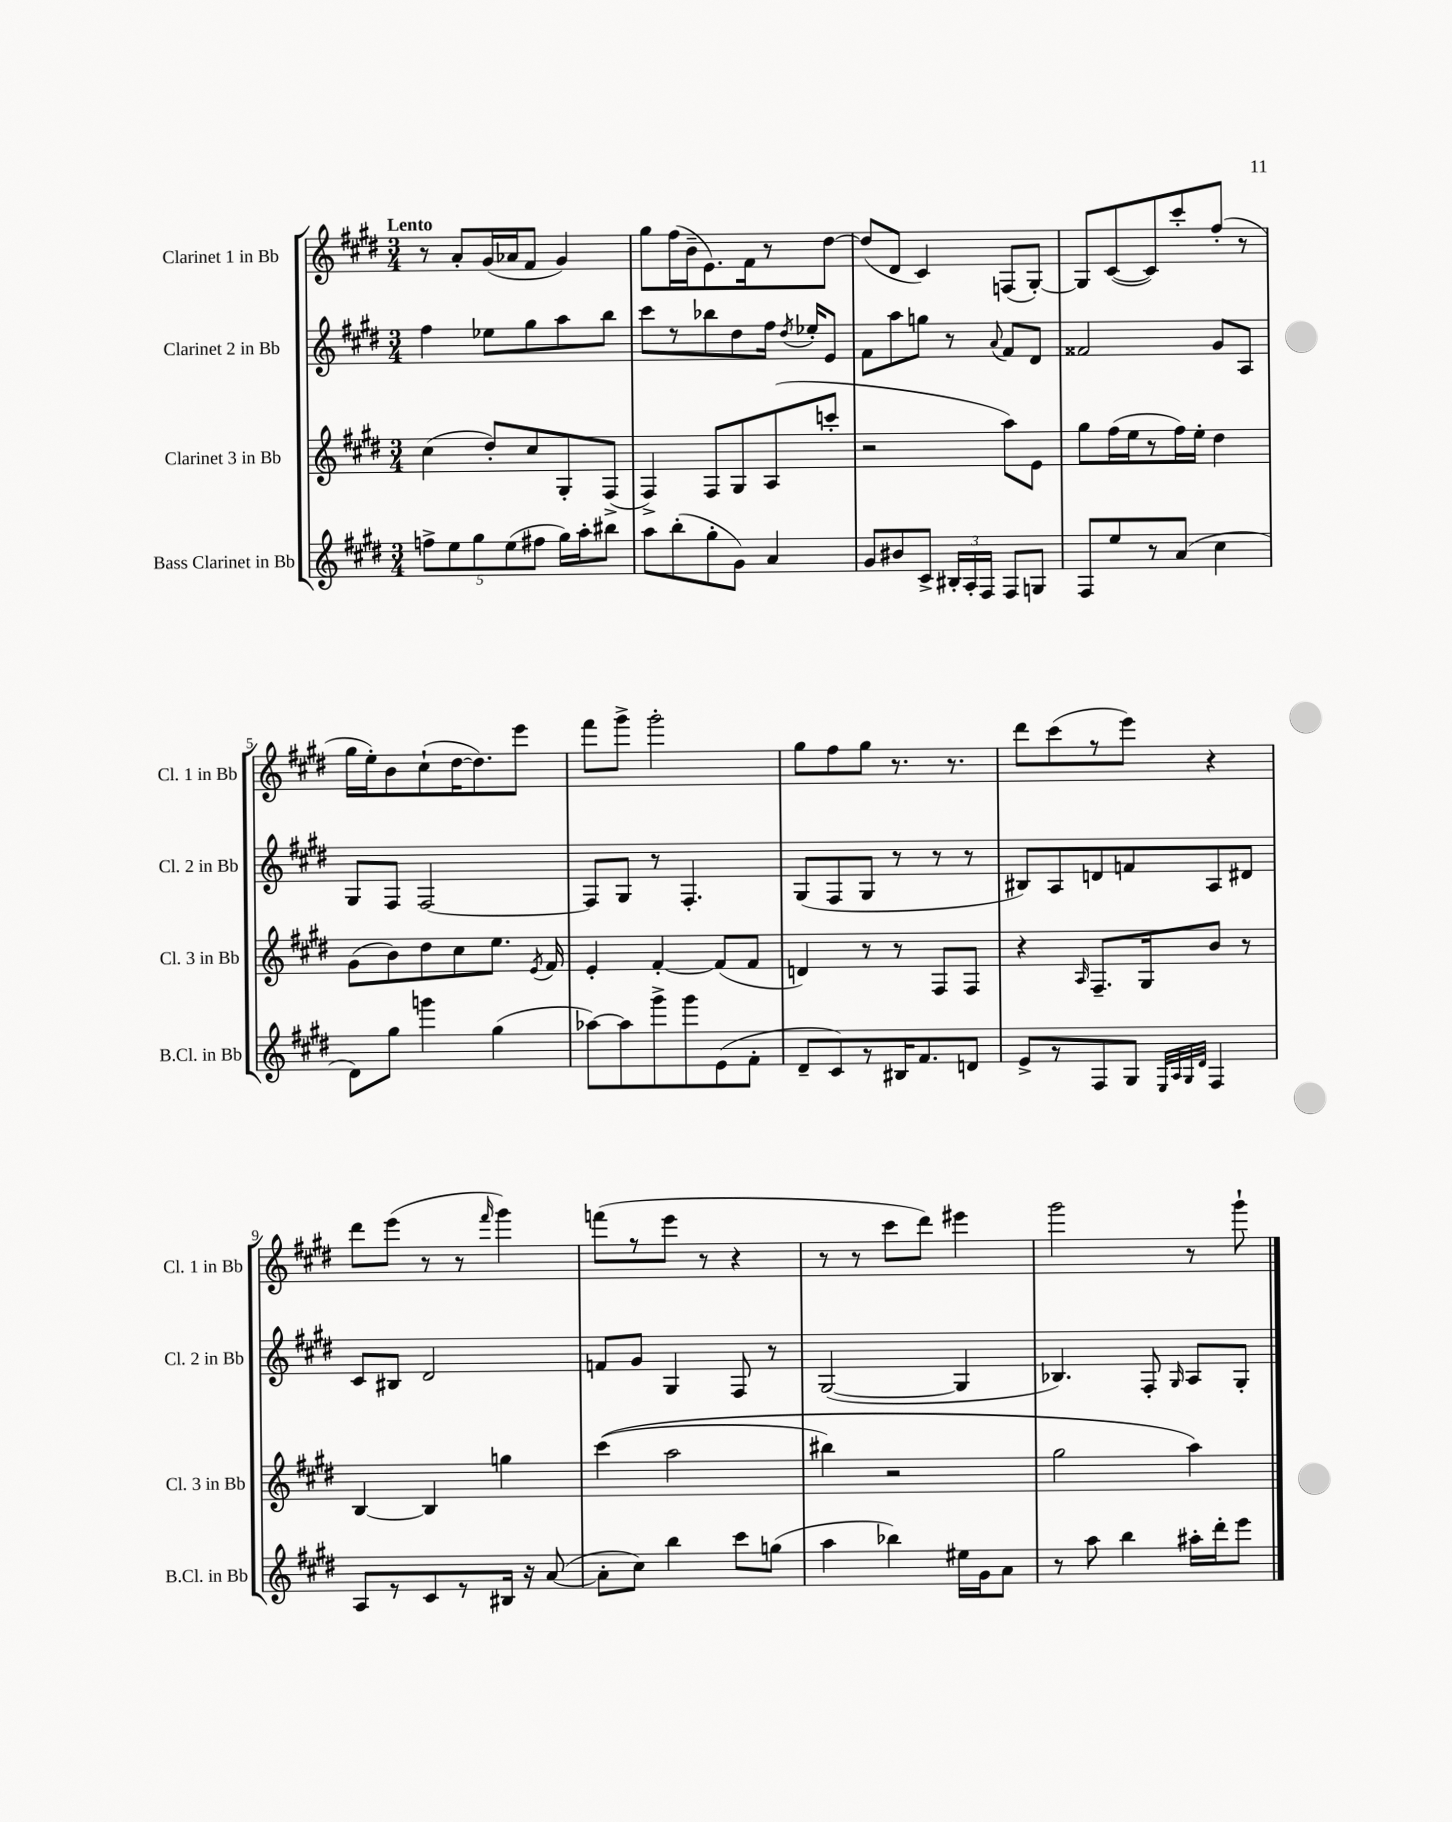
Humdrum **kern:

**kern	**kern	**kern	**kern
*staff4	*staff3	*staff2	*staff1
*clefG2	*clefG2	*clefG2	*clefG2
*k[f#c#g#d#]	*k[f#c#g#d#]	*k[f#c#g#d#]	*k[f#c#g#d#]
*M3/4	*M3/4	*M3/4	*M3/4
10ff^\L	(4cc#\	4ff#\	8r
10ee\	.	.	.
.	.	.	8a'/L
10gg#\	.	.	.
.	8dd#'/L)	8ee-\L	(16g#/L
(10ee\	.	.	.
.	.	.	16a-/J
.	8cc#/	8gg#\	8f#/J
10ff#\J	.	.	.
16gg#\LL)	8G#'/	8aa\	4g#/)
16aa'\J	.	.	.
8bb#\J	(8F#^/J	8bb\J	.
=	=	=	=
8aa\L	4F#^/)	8ccc#\L	8gg#\L
(8bb'\	.	8r	(16ff#\L
.	.	.	16b~\J
8gg#'\	8F#/L	8bb-\	8.e\)
8g#\J)	8G#/	8dd#\	.
.	.	.	16f#\k
4a/	(8A/	16ff#\Jk	8r
.	.	8qdd#/	.
.	.	16ee-'/LK	.
.	8ccc'/J	8e/J	[8dd#\J
=	=	=	=
8g#/L	2r	8f#\L	(8dd#/]L
8b#/	.	8aa\	8d#/J
8c#^/J	.	8gg\J	4c#/)
24B#'/LL	.	8r	.
24A'/	.	.	.
24F#/JJ	.	.	.
.	.	8qqa/	.
8F#/L	8aa\L)	8f#/L	(8F/L
8G/J	8e\J	8d#/J	[8G#'/J)
=	=	=	=
8F#/L	8gg#\L	2f##/	8G#/]L
8ee/	(16ff#\L	.	([8c#/
.	16ee\J	.	.
8r	8r	.	8c#/])
(8a/J	16ff#\L)	.	8ccc#'/
.	16ee'\JJ	.	.
4cc#\	4dd#\	8g#/L	(8ff#'/J
.	.	8A/J	8r
=	=	=	=
8d#\L)	(8g#\L	8G#/L	16gg#\LL
.	.	.	16ee'\J)
8gg#\J	8b\)	8F#/J	8b\
4ggg\	8dd#\	[2F#/	(8cc#`\
.	8cc#\	.	[16dd#\K
.	.	.	8.dd#\])
(4gg#\	8.ee\J	.	.
.	.	.	8eee\J
.	8qe/	.	.
.	16f#/	.	.
=	=	=	=
[8aa-\L)	4e'/	8F#/]L	8fff#\L
8aa-\]	.	8G#/J	8ggg#^\J
8ggg#^\	[4f#'/	8r	2ggg#'\
8ggg#\	.	4.F#'/	.
(8e\	(8f#/]L	.	.
8f#'\J	8f#/J	.	.
=	=	=	=
8d#~/L	4d/)	(8G#/L	8gg#\L
8c#/)	.	8F#/	8ff#\
8r	8r	8G#/J	8gg#\J
16B#/K	8r	8r	8.r
8.f#/	.	.	.
.	8F#/L	8r	.
.	.	.	8.r
8d/J	8F#/J	8r	.
=	=	=	=
8e^/L	4r	8B#/L)	8ddd#\L
8r	.	8A/	(8ccc#\
.	16qqA/	.	.
8F#/	8.F#~/L	8d/	8r
8G#/J	.	8f/	8eee\J)
.	16G#/k	.	.
32qqE/LLL	.	.	.
32qqA/	.	.	.
32qqG#/	.	.	.
32qqd#/JJJ	.	.	.
4F#/	8b/J	8A/	4r
.	8r	8d#/J	.
=	=	=	=
8A/L	[4B/	8c#/L	8ddd#\L
8r	.	8B#/J	(8eee\J
8c#/	4B/]	2d#/	8r
8r	.	.	8r
.	.	.	16qqfff#/
16B#/Jk	4gg\	.	4ggg#\)
16r	.	.	.
([8a/	.	.	.
=	=	=	=
8a'\]L	&((4ccc#\	8f/L	(8fff\L
8cc#\J)	.	8g#/J	8r
4bb\	2aa\	4G#/	8eee\J
.	.	.	8r
8ccc#\L	.	8F#/	4r
(8gg\J	.	8r	.
=	=	=	=
4aa\	4bb#\)	([2G#/	8r
.	.	.	8r
4bb-\)	2r	.	8ccc#\L
.	.	.	8ddd#\J)
16ee#\LL	.	4G#/]	4eee#\
16g#\J	.	.	.
8a\J	.	.	.
=	=	=	=
8r	2gg#\	4.B-/)	2ggg#\
8aa\	.	.	.
4bb\	.	.	.
.	.	8F#'/	.
.	.	16qqG#/	.
16aa#'\LL	4aa\&)	8A/L	8r
16ddd#'\J	.	.	.
8eee\J	.	8G#'/J	8ggg#`\
==	==	==	==
*-	*-	*-	*-
